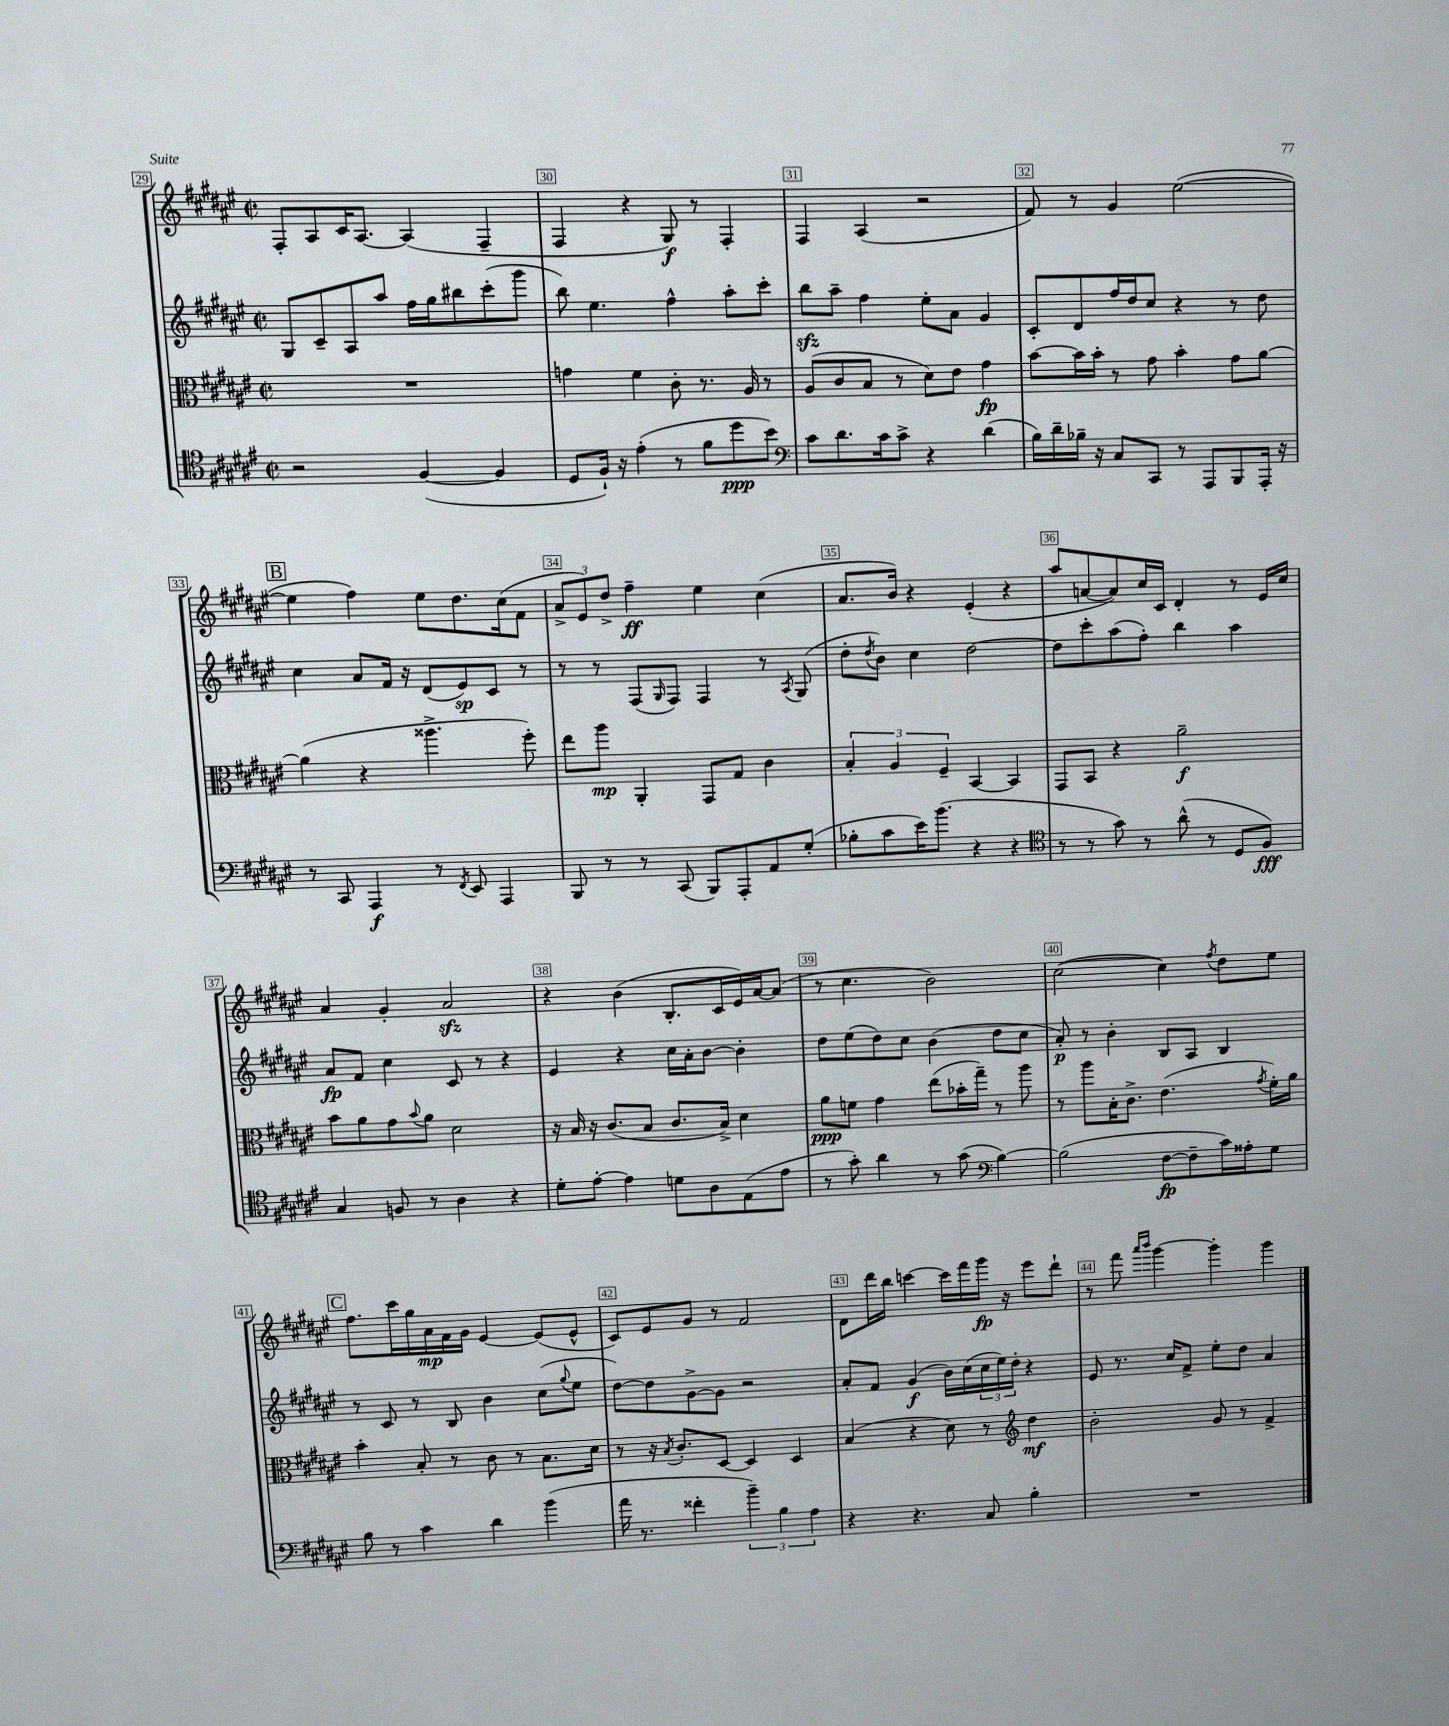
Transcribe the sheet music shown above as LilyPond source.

<<
\new StaffGroup <<
\new Staff = "s0" {
    \clef treble \key fis \major \defaultTimeSignature \time 2/2
    fis8-. ais8 cis'16 ais8.~ ais4( fis4-- |
    fis4 r4 gis8\f) r8 fis4-. |
    fis4 ais4( r2 |
    fis'8) r8 gis'4 eis''2~( |
    \mark \markup { \box "B" } eis''4 fis''4) eis''8 dis''8. cis''16( fis'8 |
    \tuplet 3/2 { ais'8-> eis'8) dis''8-> } fis''4--\ff eis''4 cis''4( |
    ais'8. b'16) r4 eis'4-.( r4 |
    ais''8 a'8~ a'8) cis''16 cis'16 dis'4-. r8 eis'16 cis''16 |
    ais'4 gis'4-. ais'2\sfz |
    r4 b'4( b8.-. cis'16 eis'16) ais'16~ ais'8( |
    r8 cis''4. b'2) |
    cis''2~( cis''4) \acciaccatura { fis''8 } dis''8 eis''8 |
    \mark \markup { \box "C" } fis''8. cis'''16 gis''16 ais'16\mp fis'16 gis'16 eis'4~ eis'8( eis'8-^ |
    cis'8) eis'8 gis'8 r8 fis'2 |
    dis'8 dis'''16 b''16 c'''4~ c'''16 fis'''16 gis'''16\fp r16 eis'''8 dis'''8-! |
    r8 fis'''8 \grace { ais'''16 b'''16 } gis'''4~ gis'''4-. gis'''4 \bar "|." |
}
\new Staff = "s1" {
    \clef treble \key fis \major \defaultTimeSignature \time 2/2
    gis8 cis'8-- ais8 ais''8 fis''16 gis''16 bis''8 cis'''8-.( gis'''8 |
    b''8) eis''4. fis''4-^ ais''8-. cis'''8-. |
    b''8\sfz ais''8-- fis''4 eis''8-. ais'8 gis'4 |
    cis'8-. dis'8 fis''16 dis''16 cis''8 r4 r8 dis''8 |
    \mark \markup { \box "B" } cis''4 ais'8 fis'16 r16 dis'8( eis'8\sp) cis'8 r8 |
    r8 r8 fis8( \grace { gis16 } fis8) fis4 r8 \acciaccatura { ais8 } gis8( |
    dis''8-. \acciaccatura { dis''8 } b'8) cis''4 dis''2~ |
    dis''8 cis'''8-. ais''8( fis''8-.) b''4 ais''4 |
    ais'8\fp fis'8 cis''4 cis'8 r8 r4 |
    eis'4 r4 cis''16 ais'16-. b'8~ b'4-. |
    dis''8 eis''8( dis''8) cis''8 b'4( dis''8 cis''8 |
    ais'8-.\p) r8 b'4-. b8 ais8 b4 |
    \mark \markup { \box "C" } r8 cis'8 r8 b8 b'4 cis''8( \appoggiatura { gis''8 } eis''8 |
    dis''8~) dis''8 gis'8~-> gis'8 r2 |
    ais'8-. fis'8 gis'4\f( b'16) cis''16( \tuplet 3/2 { cis''16 eis''16) dis''16-. } r4 |
    eis'8 r8. cis''16 fis'8-> eis''8-. dis''8 ais'4 \bar "|." |
}
\new Staff = "s2" {
    \clef alto \key fis \major \defaultTimeSignature \time 2/2
    R1 |
    g'4 fis'4 cis'8-. r8. ais16 r8 |
    ais8( cis'8 b8 r8 dis'8) eis'8 gis'4\fp |
    b'8~ b'16 b'16-. r8 gis'8 b'4-. gis'8 ais'8~ |
    \mark \markup { \box "B" } ais'4( r4 aisis''4.-> fis''8-.) |
    eis''8 ais''8\mp ais,4-. gis,8 gis8 cis'4 |
    \tuplet 3/2 { b4-. ais4 fis4-- } b,4~ b,4 |
    gis,8 b,8 r4 ais'2--\f |
    b'8 ais'8 gis'8 \appoggiatura { b'8 } ais'8 dis'2 |
    r16 b16 r16 cis'8.( b8 cis'8. b16->) dis'4 |
    ais'8\ppp f'8 gis'4 eis''8( bes'16-. gis''16--) r8 ais''8 |
    r8 ais''8 b16-. cis'8.-> eis'4.( \acciaccatura { gis'8 } fis'16-.) ais'16 |
    \mark \markup { \box "C" } b'4-. b8-. r8 cis'8 r8 b8. dis'16 |
    r8 r16 \acciaccatura { b8 } cis'8.-. dis8~ dis4 dis4 |
    b4( r4 dis'8) r8 \clef treble dis''4\mf |
    b'2-. gis'8 r8 fis'4-> \bar "|." |
}
\new Staff = "s3" {
    \clef tenor \key fis \major \defaultTimeSignature \time 2/2
    r2 fis4~( fis4 |
    dis8 fis16-!) r16 eis'4-.( r8 fis'8 dis''8\ppp b'8) |
    \clef bass cis'8 dis'8. cis'16 cis'8-> r4 dis'4( |
    b16) dis'16-- bes16-- r16 cis8 cis,8 r8 ais,,8 b,,8 ais,,16-. r16 |
    \mark \markup { \box "B" } r8 cis,8 ais,,4\f r8 \acciaccatura { fis,8 } eis,8 ais,,4 |
    b,,8 r8 r8 cis,8( b,,8) ais,,8-. ais,8 gis8-.( |
    bes8-. cis'8 eis'16) b'8.( r4 r4 |
    \clef tenor r8 r8 gis'8) r8 ais'8-^( r8 dis8 fis8\fff) |
    gis4 f8 r8 ais4 r4 |
    dis'8-. eis'8~-. eis'4 d'8 ais8 eis8( eis'8 |
    r8 gis'8-.) ais'4 r8 gis'8( \clef bass b4~) |
    b2( fis8~\fp fis8-- cis'16) aisis16-. gis8 |
    \mark \markup { \box "C" } b8 r8 cis'4 dis'4 b'4( |
    ais'16 r8. fisis'4-. \tuplet 3/2 { b'4--) b4 ais4 } |
    r4 r4. cis8 b4-. |
    R1 \bar "|." |
}
>>
>>
\layout { \context { \Score currentBarNumber = #29 \override BarNumber.break-visibility = ##(#f #t #t) barNumberVisibility = #all-bar-numbers-visible \override BarNumber.stencil = #(make-stencil-boxer 0.1 0.3 ly:text-interface::print) } }
